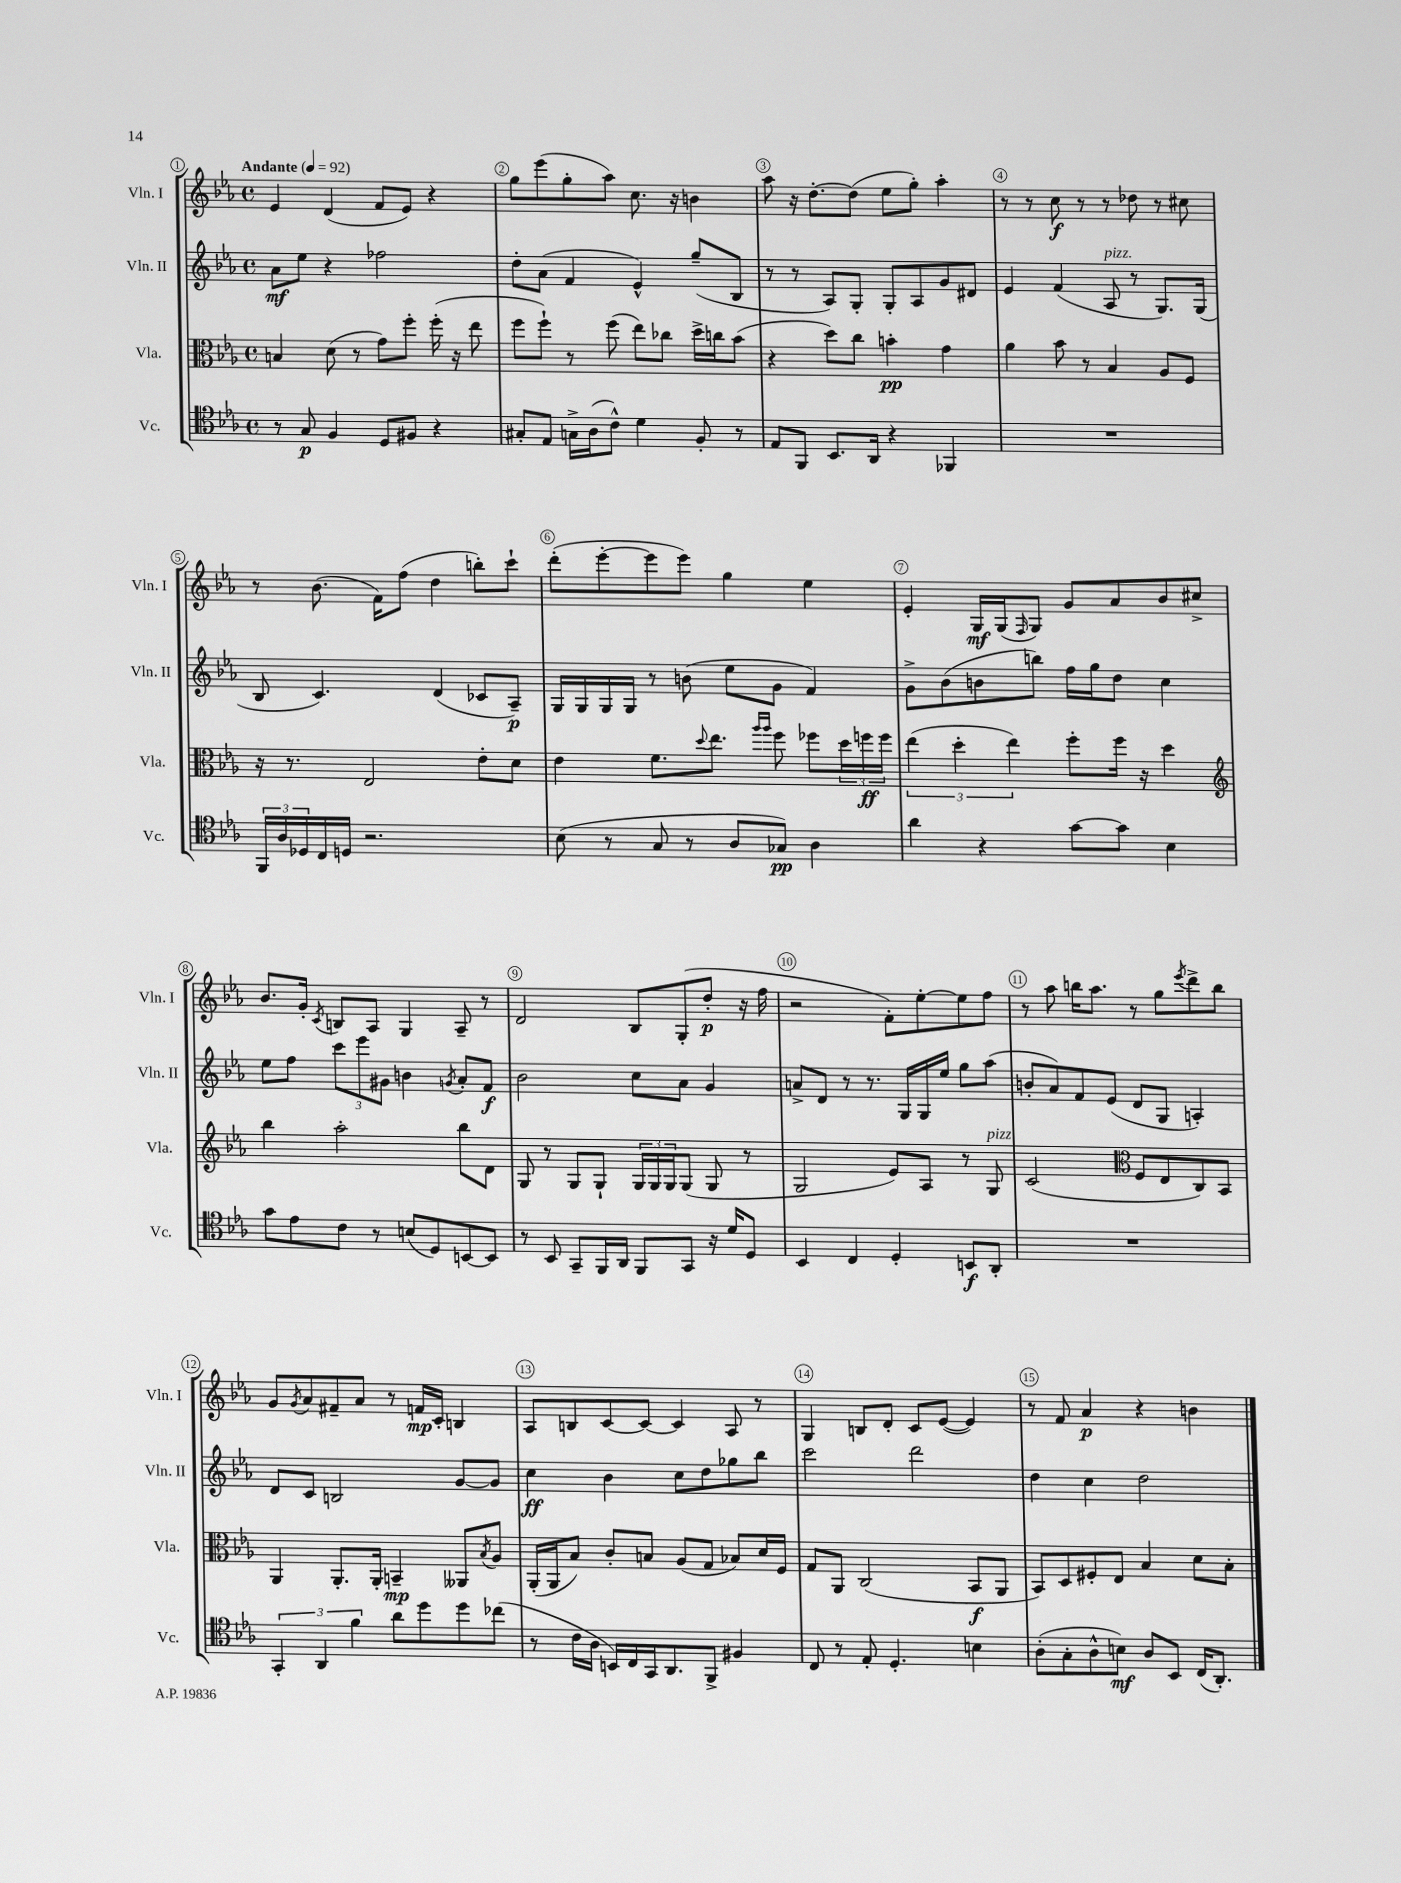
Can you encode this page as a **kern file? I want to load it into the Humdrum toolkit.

**kern	**dynam	**kern	**dynam	**kern	**dynam	**kern	**dynam
*part4	*part4	*part3	*part3	*part2	*part2	*part1	*part1
*staff4	*staff4	*staff3	*staff3	*staff2	*staff2	*staff1	*staff1
*I"Vc.	*	*I"Vla.	*	*I"Vln. II	*	*I"Vln. I	*
*I'Vc.	*	*I'Vla.	*	*I'Vln. II	*	*I'Vln. I	*
*clefC4	*	*clefC3	*	*clefG2	*	*clefG2	*
*k[b-e-a-]	*	*k[b-e-a-]	*	*k[b-e-a-]	*	*k[b-e-a-]	*
*M4/4	*	*M4/4	*	*M4/4	*	*M4/4	*
*met(c)	*	*met(c)	*	*met(c)	*	*met(c)	*
*MM92	*	*MM92	*	*MM92	*	*MM92	*
=1	=1	=1	=1	=1	=1	=1	=1
!	!	!	!	!	!	!LO:TX:a:B:t=Andante	!
8r	.	4Bn/	.	8a-\L	mf	4e-/	.
8G/	p	.	.	8ee-\J	.	.	.
4F/	.	(8d\	.	4r	.	(4d/	.
.	.	8r	.	.	.	.	.
8D/L	.	8g\L)	.	2ff-X\	.	8f/L	.
8F#X/J	.	8ff'\J	.	.	.	8e-/J)	.
4r	.	(16ff'\	.	.	.	4r	.
.	.	16r	.	.	.	.	.
.	.	8ee-\	.	.	.	.	.
=2	=2	=2	=2	=2	=2	=2	=2
8G#X'/L	.	8ff\L	.	8dd'\L	.	8gg\L	.
8E-/J	.	8ff`\J)	.	(8a-\J	.	(8eee-\	.
16Gn^\LL	.	8r	.	4f/	.	8gg'\	.
(16A-\J	.	.	.	.	.	.	.
8c^^\J)	.	(8ff\	.	.	.	8aa-\J)	.
4d\	.	8ee-\L)	.	4e-^^/)	.	8.cc\	.
.	.	8cc-X\J	.	.	.	.	.
.	.	.	.	.	.	16r	.
8F'/	.	16dd^\LL	.	(8gg~/L	.	4bn\	.
.	.	16ccn\J	.	.	.	.	.
8r	.	(8b-\J	.	8B-/J	.	.	.
=3	=3	=3	=3	=3	=3	=3	=3
8E-/L	.	4r	.	8r	.	8aa-\	.
8FF/J	.	.	.	8r	.	16r	.
.	.	.	.	.	.	[8.dd'\L	.
8.BB-/L	.	8dd\L)	.	8A-/L)	.	.	.
.	.	8cc\J	.	8G'/J	.	(8dd\J]	.
16AA-/Jk	.	.	.	.	.	.	.
4r	.	4bn'\	pp	8G'/L	.	8ee-\L	.
.	.	.	.	8A-/	.	8gg'\J)	.
4FF-X/	.	4g\	.	8g/	.	4aa-'\	.
.	.	.	.	8d#X/J	.	.	.
=4	=4	=4	=4	=4	=4	=4	=4
1r	.	4a-\	.	4e-/	.	8r	.
.	.	.	.	.	.	8r	.
.	.	8b-\	.	(4f/	.	8cc\	f
.	.	8r	.	.	.	8r	.
!	!	!	!	!LO:TX:a:i:t=pizz.	!	!	!
.	.	4B-/	.	8A-/	.	8r	.
.	.	.	.	8r	.	8dd-X\	.
.	.	8A-/L	.	8.G/L)	.	8r	.
.	.	8F/J	.	.	.	8cc#X\	.
.	.	.	.	(16G/Jk	.	.	.
!!LO:LB:g=z
=5	=5	=5	=5	=5	=5	=5	=5
24FF/LL	.	16r	.	8B-/	.	8r	.
24A-/	.	.	.	.	.	.	.
.	.	8.r	.	.	.	.	.
24D-X/	.	.	.	.	.	.	.
16C/	.	.	.	4.c/)	.	(8.b-\	.
16Dn/JJ	.	.	.	.	.	.	.
2.r	.	2E-/	.	.	.	.	.
.	.	.	.	.	.	16f\KL)	.
.	.	.	.	.	.	(8ff\J	.
.	.	.	.	(4d/	.	4dd\	.
.	.	8e-'\L	.	8c-X/L	.	8bbn'\L)	.
.	.	8d\J	.	8A-~/J)	p	8ccc`\J	.
=6	=6	=6	=6	=6	=6	=6	=6
(8B-\	.	4e-\	.	16G/LL	.	(8ddd'\L	.
.	.	.	.	16G/	.	.	.
8r	.	.	.	16G/	.	[8eee-'\	.
.	.	.	.	16G/JJ	.	.	.
8G/	.	8.f\L	.	8r	.	8eee-\]	.
8r	.	.	.	(8bn\	.	8eee-\J)	.
.	.	8qqdd/	.	.	.	.	.
.	.	8.ee-\J	.	.	.	.	.
8A-/L	.	.	.	8ee-\L	.	4gg\	.
.	.	16qqaa-/LL	.	.	.	.	.
.	.	16qqaa-/JJ	.	.	.	.	.
8G-X/J)	pp	8ff\	.	8g\J	.	.	.
4A-\	.	8ff-X\L	.	4f/)	.	4ee-\	.
.	.	24dd\L	.	.	.	.	.
.	.	24ffn\	ff	.	.	.	.
.	.	24ff\JJ	.	.	.	.	.
=7	=7	=7	=7	=7	=7	=7	=7
4a-\	.	(6ee-\	.	8g^\L	.	4e-'/	.
.	.	.	.	(8b-\	.	.	.
.	.	6dd'\	.	.	.	.	.
4r	.	.	.	8bn\	.	16G/LL	mf
.	.	.	.	.	.	(16G/J	.
.	.	6ee-\)	.	.	.	.	.
.	.	.	.	.	.	16qqF/	.
.	.	.	.	8bbn\J)	.	8G/J)	.
[8g\L	.	8ff'\L	.	16ff\LL	.	8g/L	.
.	.	.	.	16gg\J	.	.	.
8g\J]	.	16ff\Jk	.	8dd\J	.	8a-/	.
.	.	16r	.	.	.	.	.
4B-\	.	4dd\	.	4cc\	.	8b-/	.
.	.	.	.	.	.	8cc#X^/J	.
!!LO:LB:g=z
=8	=8	=8	=8	=8	=8	=8	=8
*	*	*clefG2	*	*	*	*	*
8g\L	.	4bb-\	.	8ee-\L	.	8.b-/L	.
8e-\	.	.	.	8ff\J	.	.	.
.	.	.	.	.	.	16g'/Jk	.
.	.	.	.	.	.	8qc/	.
8c\J	.	2aa-'\	.	12ccc\L	.	8Bn/L	.
.	.	.	.	12eee-\	.	.	.
8r	.	.	.	.	.	8A-/J	.
.	.	.	.	12g#X\J	.	.	.
(8Bn/L	.	.	.	4bn\	.	4G/	.
8D/)	.	.	.	.	.	.	.
.	.	.	.	8qgn/	.	.	.
[8BBn/	.	8bb-\L	.	8a-'/L	.	8A-~/	.
8BB/J]	.	8d\J	.	8f/J	f	8r	.
=9	=9	=9	=9	=9	=9	=9	=9
8r	.	8G/	.	2b-\	.	2d/	.
8BB-/	.	8r	.	.	.	.	.
8GG~/L	.	8G/L	.	.	.	.	.
16FF/L	.	8G`/J	.	.	.	.	.
16AA-/JJ	.	.	.	.	.	.	.
8FF/L	.	24G/LL	.	8cc\L	.	8B-/L	.
.	.	24G/	.	.	.	.	.
.	.	24G/J	.	.	.	.	.
8GG/J	.	(8G/J	.	8a-\J	.	(8G'/	.
16r	.	8G/	.	4g/	.	8dd'/J	p
16d/KL	.	.	.	.	.	.	.
8D/J	.	8r	.	.	.	16r	.
.	.	.	.	.	.	16ff\	.
=10	=10	=10	=10	=10	=10	=10	=10
4BB-/	.	2G/	.	8an^/L	.	2r	.
.	.	.	.	8d/J	.	.	.
4C/	.	.	.	8r	.	.	.
.	.	.	.	8.r	.	.	.
4D'/	.	8e-/L)	.	.	.	8f'\L)	.
.	.	.	.	16G/LL	.	.	.
.	.	8A-/J	.	16G/	.	[8ee-'\	.
.	.	.	.	16ee-/JJ	.	.	.
8BBn/L	f	8r	.	8gg\L	.	8ee-\]	.
!	!	!LO:TX:a:i:t=pizz.	!	!	!	!	!
8AA-'/J	.	8G/	.	(8aa-\J	.	8ff\J	.
=11	=11	=11	=11	=11	=11	=11	=11
1r	.	(2c/	.	8bn'/L	.	8r	.
.	.	.	.	8a-/)	.	8aa-\	.
.	.	.	.	8f/	.	16bbn\KL	.
.	.	.	.	.	.	8.aa-\J	.
.	.	.	.	(8e-/J	.	.	.
*	*	*clefC3	*	*	*	*	*
.	.	8F/L	.	8d/L	.	8r	.
.	.	8E-/	.	8G/J	.	8gg\L	.
.	.	.	.	.	.	8qeee-/	.
.	.	8C/)	.	4An'/)	.	8ddd^\	.
.	.	8BB-/J	.	.	.	8bb\J	.
!!LO:LB:g=z
=12	=12	=12	=12	=12	=12	=12	=12
6GG'/	.	4AA-/	.	8d/L	.	8g/L	.
.	.	.	.	.	.	8qg/	.
.	.	.	.	8c/J	.	8a-/	.
6AA-/	.	.	.	.	.	.	.
.	.	8.AA-'/L	.	2Bn/	.	8f#X~/	.
6f\	.	.	.	.	.	.	.
.	.	.	.	.	.	8a-/J	.
.	.	16AA-'/Jk	.	.	.	.	.
8a-\L	.	4BBn~/	mp	.	.	8r	.
8dd\	.	.	.	.	.	16fn/LL	mp
.	.	.	.	.	.	16c'/JJ	.
8dd\	.	8AA--X/L	.	[8g/L	.	4Bn/	.
.	.	8qB-/	.	.	.	.	.
(8cc-X\J	.	8A-/J	.	8g/J]	.	.	.
=13	=13	=13	=13	=13	=13	=13	=13
8r	.	(16AA-'/LL	.	4cc\	ff	8A-/L	.
.	.	16AA-/J	.	.	.	.	.
16c\LL	.	8B-/J)	.	.	.	8Bn/	.
16A-\JJ	.	.	.	.	.	.	.
16BBn/LL)	.	8c'/L	.	4b-\	.	[8c/	.
16C/	.	.	.	.	.	.	.
16GG/J	.	8Bn/J	.	.	.	8c/J_	.
8.AA-/	.	.	.	.	.	.	.
.	.	(8A-/L	.	8cc\L	.	4c/]	.
8FF^/J	.	8G/J	.	8dd\	.	.	.
4F#X/	.	8B-X/L)	.	8gg-X\	.	8A-/	.
.	.	16d/L	.	8bb-\J	.	8r	.
.	.	16F/JJ	.	.	.	.	.
=14	=14	=14	=14	=14	=14	=14	=14
8C/	.	8G/L	.	2ccc\	.	4G/	.
8r	.	8AA-/J	.	.	.	.	.
8E-'/	.	(2C/	.	.	.	8Bn/L	.
4.D'/	.	.	.	.	.	8d'/J	.
.	.	.	.	2ddd\	.	8c/L	.
.	.	.	.	.	.	([8e-/J	.
4Bn\	.	8BB-/L	f	.	.	4e-/])	.
.	.	8AA-/J	.	.	.	.	.
=15	=15	=15	=15	=15	=15	=15	=15
(8A-'\L	.	8BB-/L)	.	4dd\	.	8r	.
8G'\	.	8D/	.	.	.	8f/	.
8A-^^\	.	8F#X'/	.	4cc\	.	4a-/	p
8Bn\J)	mf	8E-/J	.	.	.	.	.
8A-/L	.	4B-/	.	2dd\	.	4r	.
8BB-/J	.	.	.	.	.	.	.
(16C/KL	.	8d\L	.	.	.	4bn\	.
8.AA-'/J)	.	.	.	.	.	.	.
.	.	8B-'\J	.	.	.	.	.
==	==	==	==	==	==	==	==
*-	*-	*-	*-	*-	*-	*-	*-
